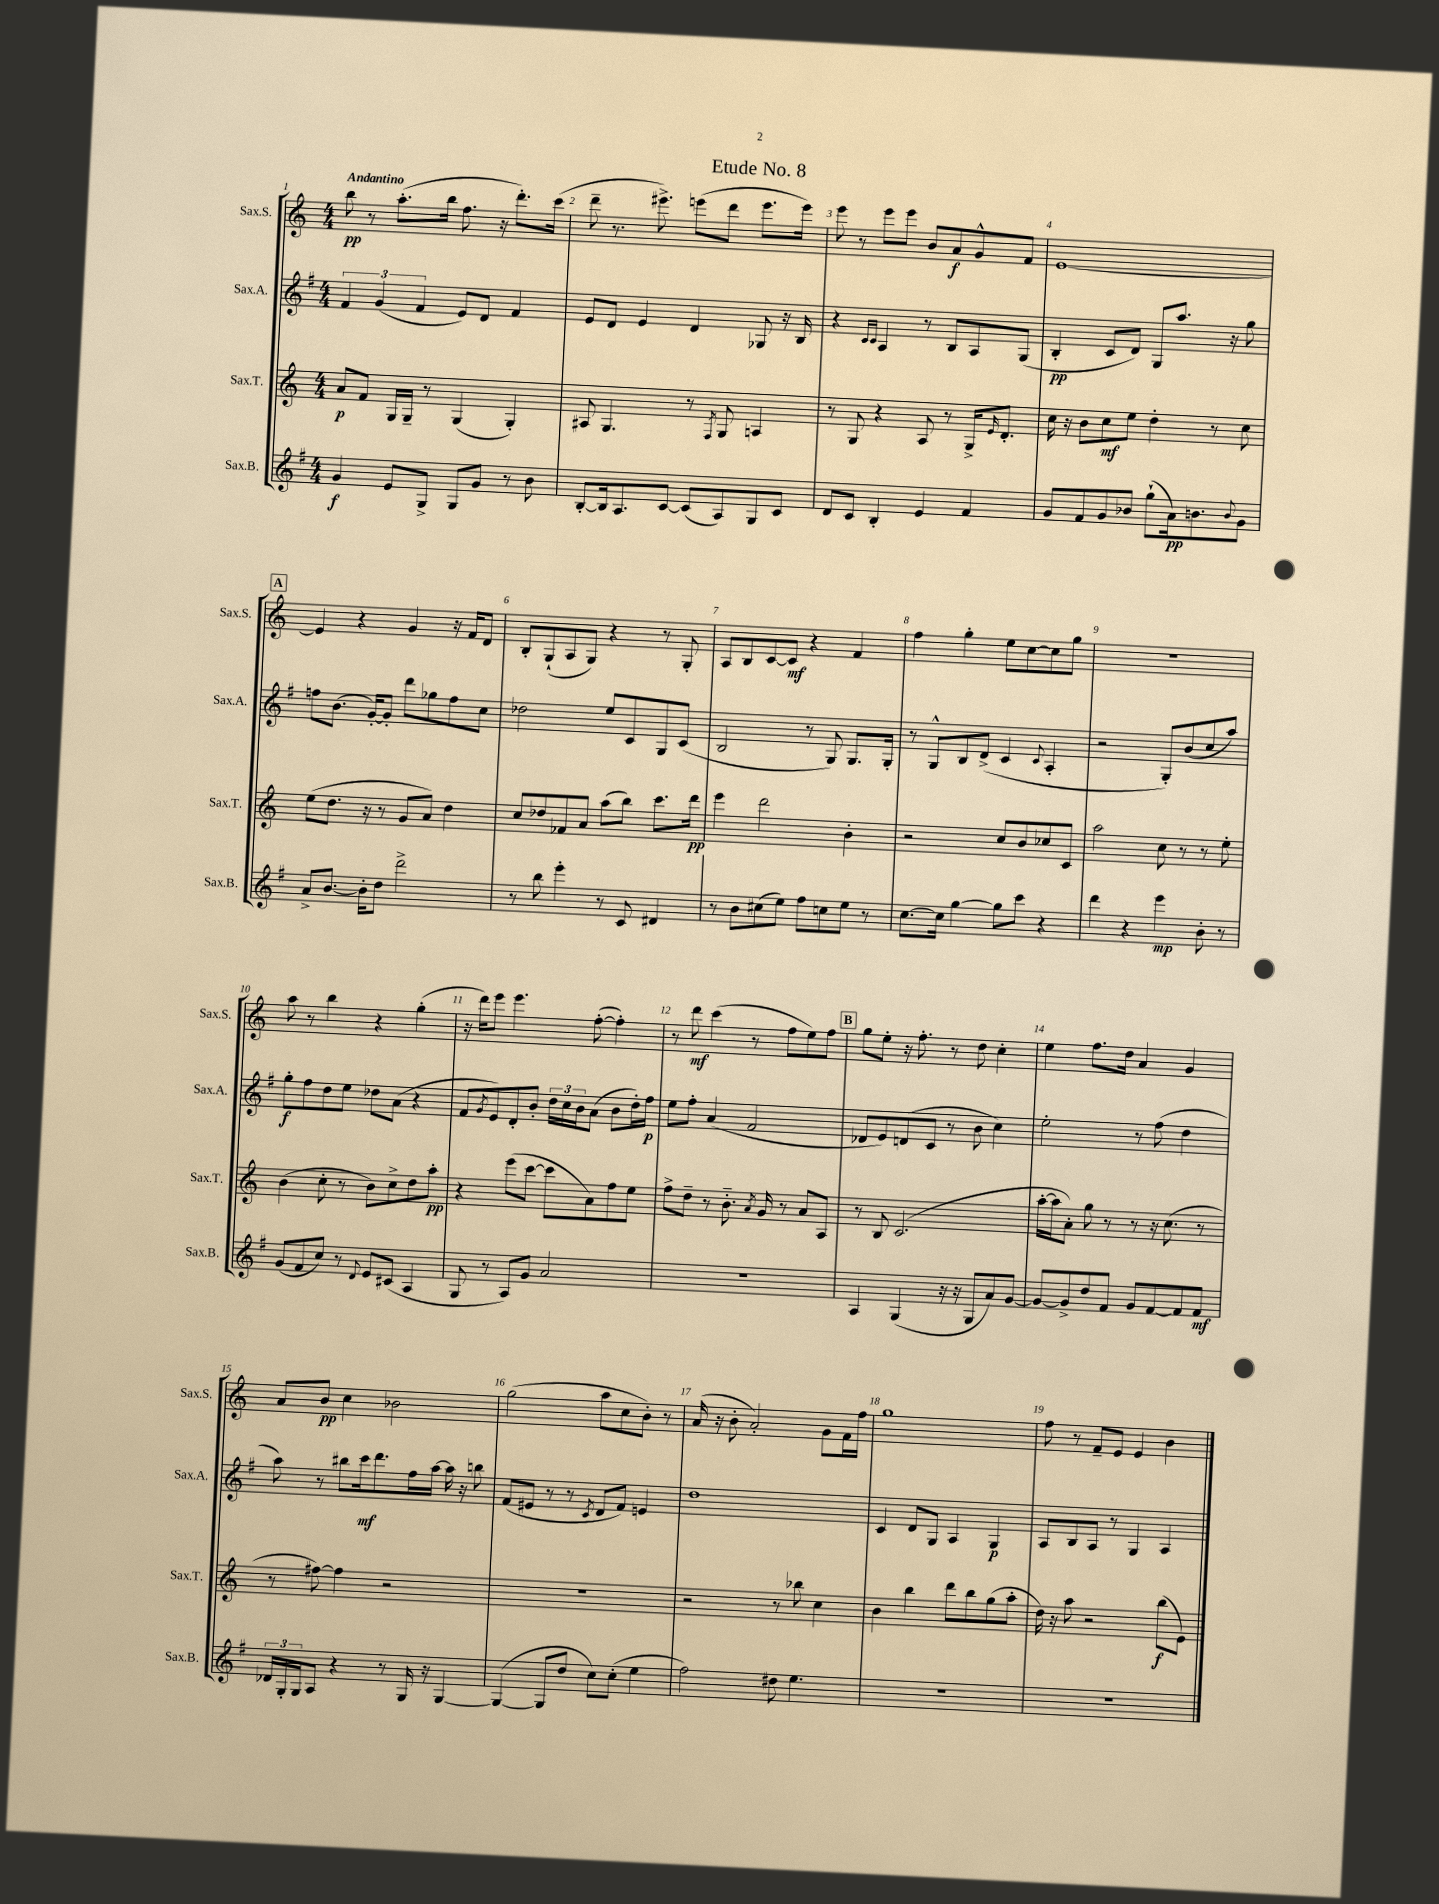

**kern	**dynam	**kern	**dynam	**kern	**dynam	**kern	**dynam
*part4	*part4	*part3	*part3	*part2	*part2	*part1	*part1
*staff4	*staff4	*staff3	*staff3	*staff2	*staff2	*staff1	*staff1
*I"Sax.B.	*	*I"Sax.T.	*	*I"Sax.A.	*	*I"Sax.S.	*
*I'Sax.B.	*	*I'Sax.T.	*	*I'Sax.A.	*	*I'Sax.S.	*
*clefG2	*	*clefG2	*	*clefG2	*	*clefG2	*
*k[f#]	*	*k[]	*	*k[f#]	*	*k[]	*
*M4/4	*	*M4/4	*	*M4/4	*	*M4/4	*
=1	=1	=1	=1	=1	=1	=1	=1
!	!	!	!	!	!	!LO:TX:a:B:t=Andantino	!
4g/	f	8a/L	p	6f#/	.	8bb\	pp
.	.	8f/J	.	.	.	8r	.
.	.	.	.	(6g/	.	.	.
8e/L	.	16G/LL	.	.	.	(8.aa'\L	.
.	.	16G~/JJ	.	.	.	.	.
.	.	.	.	6f#/	.	.	.
8G^/J	.	8r	.	.	.	.	.
.	.	.	.	.	.	16bb\Jk	.
8G/L	.	(4G/	.	8e/L)	.	8.ff\	.
8g/J	.	.	.	8d/J	.	.	.
.	.	.	.	.	.	16r	.
8r	.	4G'/)	.	4f#/	.	8.ddd'\L)	.
8b\	.	.	.	.	.	.	.
.	.	.	.	.	.	(16ccc\Jk	.
=2	=2	=2	=2	=2	=2	=2	=2
[8B'/L	.	8A#X/	.	8e/L	.	8ddd~\	.
16B/k]	.	4.G/	.	8d/J	.	8.r	.
8.A/	.	.	.	.	.	.	.
.	.	.	.	4e/	.	.	.
.	.	.	.	.	.	8.eee#X^\)	.
[8c/J	.	.	.	.	.	.	.
(8c/L]	.	8r	.	4d/	.	(8eeen\L	.
.	.	8qF/	.	.	.	.	.
8A/)	.	8G/	.	.	.	8ddd\J	.
8G/	.	4An/	.	8G-X/	.	8.eee\L	.
8c/J	.	.	.	16r	.	.	.
.	.	.	.	16B/	.	16eee\Jk)	.
=3	=3	=3	=3	=3	=3	=3	=3
8d/L	.	8r	.	4r	.	8eee\	.
8c/J	.	8G/	.	.	.	8r	.
.	.	.	.	16qqc/LL	.	.	.
.	.	.	.	16qqc/JJ	.	.	.
4B'/	.	4r	.	4A/	.	8eee\L	.
.	.	.	.	.	.	8eee\J	.
4e/	.	8A/	.	8r	.	8b/L	.
.	.	8r	.	8B/L	.	8a/	f
4f#/	.	16G^/KL	.	8A/	.	8g^^/	.
.	.	16qqe/	.	.	.	.	.
.	.	8.d'/J	.	.	.	.	.
.	.	.	.	(8G/J	.	8f/J	.
=4	=4	=4	=4	=4	=4	=4	=4
8g/L	.	16cc\	.	4B'/	pp	[1e	.
.	.	16r	.	.	.	.	.
8f#/	.	8b\L	.	.	.	.	.
8g/	.	8cc\	mf	8c/L	.	.	.
8b-X/J	.	8ee\J	.	8d/J)	.	.	.
(8gg`\L	.	4dd'\	.	8G/L	.	.	.
16a\k)	pp	.	.	8.aa/J	.	.	.
8.bn\	.	.	.	.	.	.	.
.	.	8r	.	.	.	.	.
.	.	.	.	16r	.	.	.
8qqb/	.	.	.	.	.	.	.
8g\J	.	8cc\	.	8gg\	.	.	.
!!LO:LB:g=z
!!LO:REH:place=s1:t=A
=5	=5	=5	=5	=5	=5	=5	=5
8a^/L	.	(8ee\L	.	8ffn\L	.	4e/]	.
[8.b/J	.	8.dd\J	.	(8.b\J	.	.	.
.	.	.	.	.	.	4r	.
16b'\KL]	.	16r	.	[16g'/KL)	.	.	.
8dd\J	.	8r	.	8g'/J]	.	.	.
2ddd^\	.	8g/L	.	8ddd\L	.	4g/	.
.	.	8a/J)	.	8gg-X\	.	.	.
.	.	4dd\	.	8ff\	.	16r	.
.	.	.	.	.	.	16f/KL	.
.	.	.	.	8cc\J	.	8d/J	.
=6	=6	=6	=6	=6	=6	=6	=6
8r	.	8cc/L	.	2dd-X\	.	8B'/L	.
8bb\	.	8dd-X/	.	.	.	(8G`/	.
4eee'\	.	8f-X/	.	.	.	8A/	.
.	.	8a/J	.	.	.	8G/J)	.
8r	.	(8aa\L	.	8ee/L	.	4r	.
8c/	.	8bb\J)	.	8c/	.	.	.
4d#X/	.	8.ccc\L	.	8G/	.	8r	.
.	.	.	.	(8c/J	.	8G'/	.
.	.	16ddd\Jk	pp	.	.	.	.
=7	=7	=7	=7	=7	=7	=7	=7
8r	.	4eee\	.	2B/	.	8A/L	.
8b\L	.	.	.	.	.	8B/	.
(8cc#X\	.	2ddd\	.	.	.	[8c/	.
8ee\J)	.	.	.	.	.	8c/J]	mf
8ff#\L	.	.	.	8r	.	4r	.
8ccn\	.	.	.	8G/)	.	.	.
8ee\J	.	4b'\	.	8.G/L	.	4f/	.
8r	.	.	.	.	.	.	.
.	.	.	.	16G'/Jk	.	.	.
=8	=8	=8	=8	=8	=8	=8	=8
[8.cc\L	.	2r	.	8r	.	4ff\	.
.	.	.	.	8G^^/L	.	.	.
16cc\Jk]	.	.	.	.	.	.	.
[4gg\	.	.	.	8B/	.	4gg'\	.
.	.	.	.	(8d^/J	.	.	.
8gg\L]	.	8cc/L	.	4c/	.	8ee\L	.
8ccc\J	.	8b/	.	.	.	[8cc\	.
.	.	.	.	8qqc/	.	.	.
4r	.	8cc-X/	.	4A'/	.	8cc\]	.
.	.	8c/J	.	.	.	8gg\J	.
=9	=9	=9	=9	=9	=9	=9	=9
4ddd\	.	2aa\	.	2r	.	1r	.
4r	.	.	.	.	.	.	.
4eee\	mp	8cc\	.	8G'/L)	.	.	.
.	.	8r	.	(8b/	.	.	.
8b'\	.	8r	.	8cc/	.	.	.
8r	.	8ee'\	.	8aa/J)	.	.	.
!!LO:LB:g=z
=10	=10	=10	=10	=10	=10	=10	=10
(8g/L	.	(4b\	.	8gg'\L	f	8aa\	.
8f#/	.	.	.	8ff#\	.	8r	.
8cc/J)	.	8cc'\	.	8dd\	.	4bb\	.
8r	.	8r	.	8ee\J	.	.	.
8qqd/	.	.	.	.	.	.	.
8e/L	.	8b\L)	.	8dd-X\L	.	4r	.
(8c#X/J	.	8cc^\	.	(8a\J	.	.	.
4A/	.	8dd\	.	4r	.	(4gg'\	.
.	.	8aa'\J	pp	.	.	.	.
=11	=11	=11	=11	=11	=11	=11	=11
8G/	.	4r	.	8f#/L	.	16r	.
.	.	.	.	.	.	16ddd\KL)	.
.	.	.	.	8qg/	.	.	.
8r	.	.	.	8e/)	.	8eee\J	.
8A/L)	.	(8eee\L	.	8d'/	.	4.eee\	.
8g/J	.	[8ccc\J	.	8b'/J	.	.	.
2a/	.	8ccc\L]	.	24dd\LL	.	.	.
.	.	.	.	24cc\	.	.	.
.	.	.	.	24b\J	.	.	.
.	.	8a\)	.	(8a\J	.	([8ff'\	.
.	.	8ff\	.	8b\L	.	4ff'\])	.
.	.	8ee\J	.	16dd'\L)	.	.	.
.	.	.	.	16ff#\JJ	p	.	.
=12	=12	=12	=12	=12	=12	=12	=12
1r	.	8ff^\L	.	8ee\L	.	8r	.
.	.	8dd~\J	.	8ff#'\J	.	8ddd\	mf
.	.	8r	.	(4a/	.	(4ccc\	.
.	.	8.b\	.	.	.	.	.
.	.	.	.	2f#/	.	8r	.
.	.	8qa/	.	.	.	.	.
.	.	16g/	.	.	.	.	.
.	.	8r	.	.	.	8ff\L	.
.	.	8a/L	.	.	.	8ee\)	.
.	.	8A/J	.	.	.	8ff\J	.
!!LO:REH:place=s1:t=B
=13	=13	=13	=13	=13	=13	=13	=13
4A/	.	8r	.	8d-X/L	.	8gg\L	.
.	.	8B/	.	8e/)	.	8ee'\J	.
(4G/	.	(2.c/	.	(8dn/	.	16r	.
.	.	.	.	.	.	8.ff'\	.
.	.	.	.	8c/J	.	.	.
16r	.	.	.	8r	.	8r	.
16r	.	.	.	.	.	.	.
8G/L	.	.	.	8b\	.	8dd\	.
8a/)	.	.	.	4cc\)	.	4cc'\	.
[8g/J	.	.	.	.	.	.	.
=14	=14	=14	=14	=14	=14	=14	=14
8g/L_	.	[16aa'\LL	.	2ee'\	.	4ee\	.
.	.	16aa\J]	.	.	.	.	.
8g^/]	.	8a'\J)	.	.	.	.	.
8dd/	.	8gg\	.	.	.	8.ff\L	.
8f#/J	.	8r	.	.	.	.	.
.	.	.	.	.	.	16dd\Jk	.
8g/L	.	8r	.	8r	.	4a/	.
[8f#/	.	16r	.	(8ff#\	.	.	.
.	.	(8.cc\	.	.	.	.	.
8f#/]	.	.	.	4dd\	.	4g/	.
8f#/J	mf	8r	.	.	.	.	.
!!LO:LB:g=z
=15	=15	=15	=15	=15	=15	=15	=15
24d-X/LL	.	8r	.	8aa\)	.	8a/L	.
24G'/	.	.	.	.	.	.	.
24G/J	.	.	.	.	.	.	.
8A/J	.	[8ff#X\)	.	8r	.	8b/J	pp
4r	.	4ff#\]	.	8bb#X\L	.	4cc\	.
.	.	.	.	16ccc\k	mf	.	.
.	.	.	.	8.ddd\	.	.	.
8r	.	2r	.	.	.	2b-X\	.
16G/	.	.	.	16ff#\L	.	.	.
16r	.	.	.	[16aa\JJ	.	.	.
[4G/	.	.	.	16aa\]	.	.	.
.	.	.	.	16r	.	.	.
.	.	.	.	8bbn\	.	.	.
=16	=16	=16	=16	=16	=16	=16	=16
(4G/_	.	1r	.	(8f#/L	.	(2gg\	.
.	.	.	.	8e#X/J	.	.	.
8G/L]	.	.	.	8r	.	.	.
8dd/J	.	.	.	8r	.	.	.
.	.	.	.	8qc/	.	.	.
8cc\L)	.	.	.	8d/L	.	8aa\L	.
(8cc'\J	.	.	.	8f#/J)	.	8cc\	.
4ee\	.	.	.	4en/	.	8b'\J)	.
.	.	.	.	.	.	8r	.
=17	=17	=17	=17	=17	=17	=17	=17
2ff#\)	.	2r	.	1dd	.	(16a/	.
.	.	.	.	.	.	16r	.
.	.	.	.	.	.	8b'\	.
.	.	.	.	.	.	2a'/)	.
8dd#X\	.	8r	.	.	.	.	.
4.ee\	.	8bb-X\	.	.	.	.	.
.	.	4cc\	.	.	.	8g\L	.
.	.	.	.	.	.	16f\L	.
.	.	.	.	.	.	16ff\JJ	.
=18	=18	=18	=18	=18	=18	=18	=18
1r	.	4b\	.	4c/	.	1gg	.
.	.	4bb\	.	8d/L	.	.	.
.	.	.	.	8G/J	.	.	.
.	.	8ddd\L	.	4A/	.	.	.
.	.	8bb\	.	.	.	.	.
.	.	(8gg\	.	4G/	p	.	.
.	.	8aa'\J	.	.	.	.	.
=19	=19	=19	=19	=19	=19	=19	=19
1r	.	16dd\)	.	8A/L	.	8ff\	.
.	.	16r	.	.	.	.	.
.	.	8aa\	.	8B/	.	8r	.
.	.	2r	.	8A/J	.	8f~/L	.
.	.	.	.	8r	.	8e/J	.
.	.	.	.	4G/	.	4e/	.
.	.	(8bb\L	f	4A/	.	4b\	.
.	.	8e\J)	.	.	.	.	.
==	==	==	==	==	==	==	==
*-	*-	*-	*-	*-	*-	*-	*-
